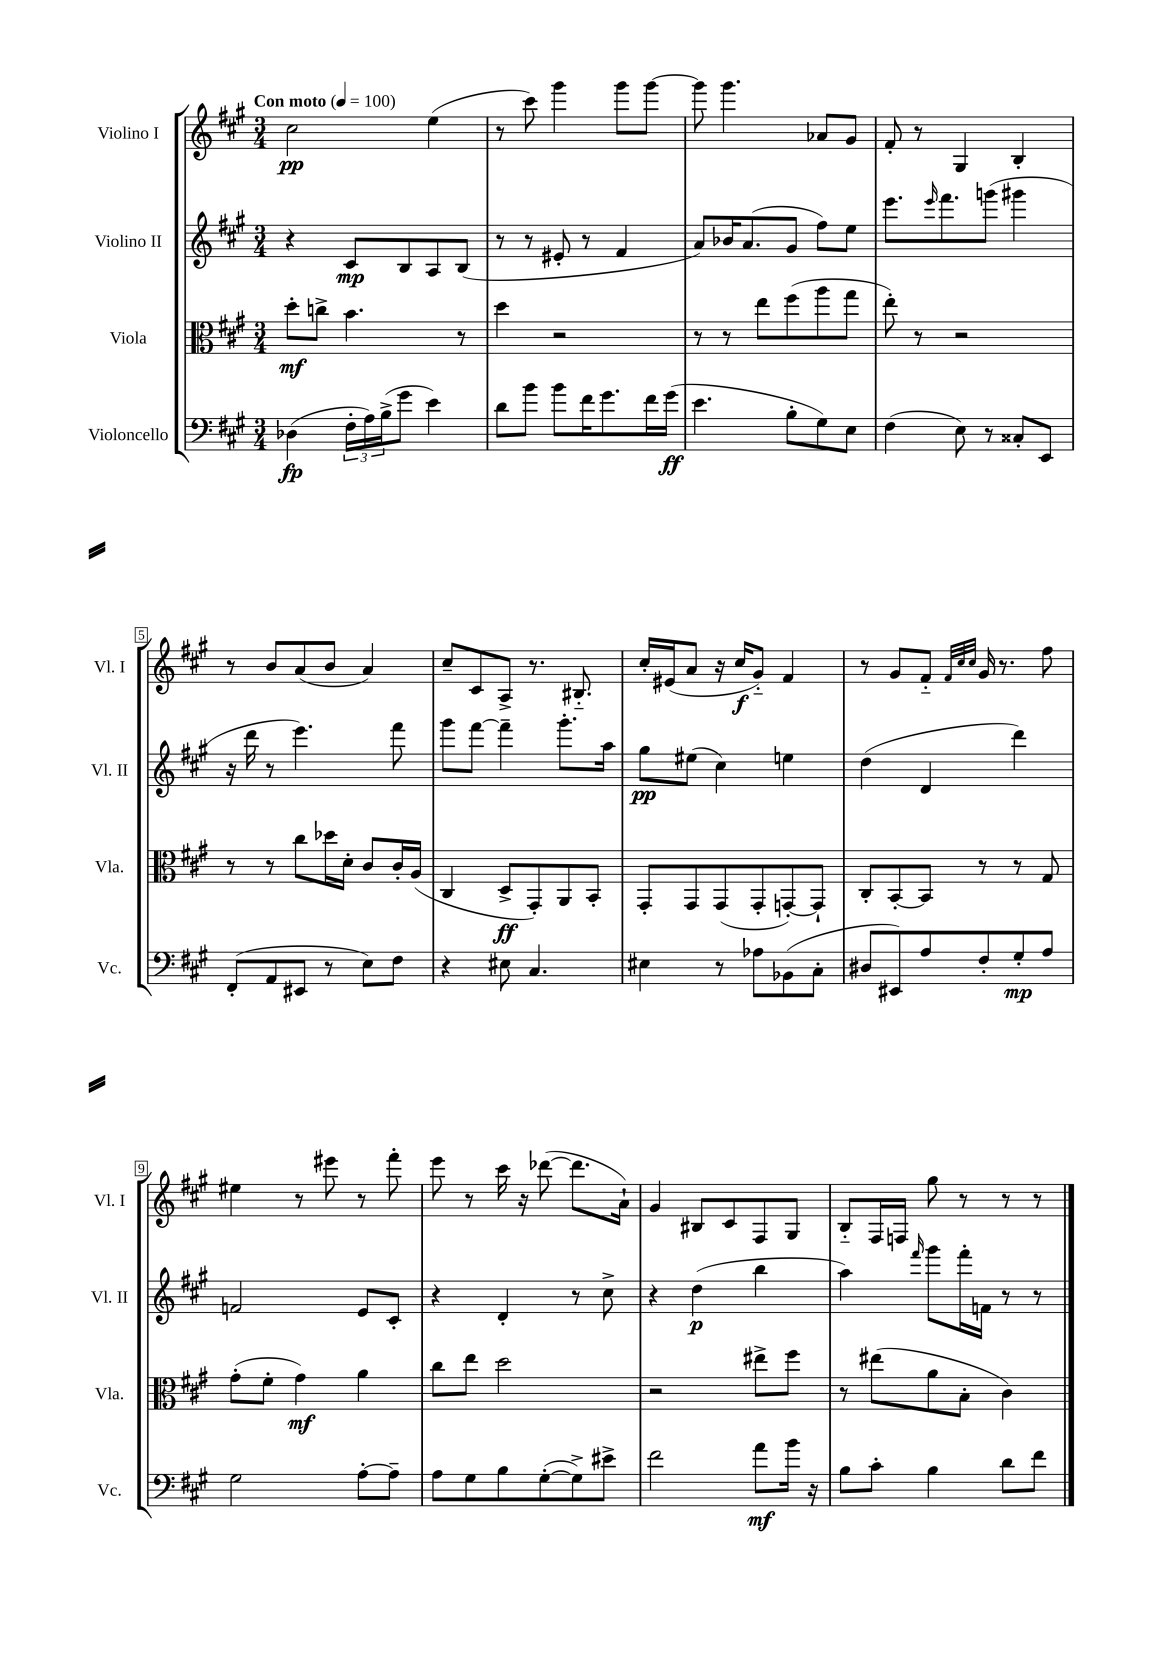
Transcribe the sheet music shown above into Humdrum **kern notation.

**kern	**kern	**kern	**kern
*staff4	*staff3	*staff2	*staff1
*clefF4	*clefC3	*clefG2	*clefG2
*k[f#c#g#]	*k[f#c#g#]	*k[f#c#g#]	*k[f#c#g#]
*M3/4	*M3/4	*M3/4	*M3/4
*MM100	*MM100	*MM100	*MM100
(4D-	8dd'	4r	2cc#
.	8cc^	.	.
24F#'	4.b	8c#	.
24A)	.	.	.
(24B^	.	.	.
8g#	.	8B	.
4e)	.	8A	(4ee
.	8r	(8B	.
=	=	=	=
8d	4dd	8r	8r
8b	.	8r	8ccc#)
8b	2r	8e#'	4ggg#
16f#	.	8r	.
8.g#	.	.	.
.	.	4f#	8ggg#
16f#	.	.	[8ggg#
(16g#	.	.	.
=	=	=	=
4.e	8r	8a)	8ggg#]
.	8r	16b-	4.ggg#
.	.	(8.a	.
.	8ee	.	.
8B'	(8ff#	8g#	.
8G#)	8aa	8ff#)	8a-
8E	8gg#	8ee	8g#
=	=	=	=
(4F#	8ee')	8.eee	8f#'
.	8r	.	8r
.	.	16qqeee	.
.	.	8.fff#	.
8E)	2r	.	4G#
8r	.	(8ggg	.
8C##'	.	4ggg#	4B'
8EE	.	.	.
=	=	=	=
(8FF#'	8r	16r	8r
.	.	16ddd	.
8AA	8r	8r	8b
8EE#	8cc#	4.eee)	(8a
8r	16dd-	.	8b
.	16d'	.	.
8E)	8c#	.	4a)
8F#	16c#'	8fff#	.
.	(16A	.	.
=	=	=	=
4r	4C#	8ggg#	8cc#~
.	.	[8fff#	8c#
8E#	8D^	4fff#~]	8A^
4.C#	8GG#')	.	8.r
.	8AA	8.ggg#'	.
.	.	.	8.B#'~
.	8BB'	.	.
.	.	16aa	.
=	=	=	=
4E#	8GG#'	8gg#	16cc#'
.	.	.	(16e#
.	8GG#	(8ee#	8a
8r	(8GG#	4cc#)	16r
.	.	.	16cc#
8A-	8GG#'	.	8g#'~)
(8BB-	[8GG')	4ee	4f#
8C#'	8GG`]	.	.
=	=	=	=
8D#	8C#'	(4dd	8r
8EE#)	[8BB'	.	8g#
8A	8BB]	4d	8f#'~
.	.	.	32qqf#
.	.	.	32qqcc#
.	.	.	32qqcc#
8F#'	8r	.	16g#
.	.	.	8.r
8G#'	8r	4ddd)	.
8A	8G#	.	8ff#
=	=	=	=
2G#	(8g#'	2f	4ee#
.	8f#'	.	.
.	4g#)	.	8r
.	.	.	8eee#
[8A'	4a	8e	8r
8A~]	.	8c#'	8fff#'
=	=	=	=
8A	8cc#	4r	8eee
8G#	8ee	.	8r
8B	2dd	4d'	16ccc#
.	.	.	16r
([8G#'	.	.	([8ddd-
8G#^])	.	8r	8.ddd-]
8e#^	.	8cc#^	.
.	.	.	16a`)
=	=	=	=
2f#	2r	4r	4g#
.	.	(4dd	8B#
.	.	.	8c#
8a	8ee#^	4bb	8F#
16b	8ff#	.	8G#
16r	.	.	.
=	=	=	=
8B	8r	4aa)	8B'~
8c#'	(8ee#	.	16F#
.	.	.	16F
.	.	16qqfff#	.
4B	8a	8ggg#	8gg#
.	8B'	16fff#'	8r
.	.	16f	.
8d	4c#)	8r	8r
8f#	.	8r	8r
==	==	==	==
*-	*-	*-	*-
